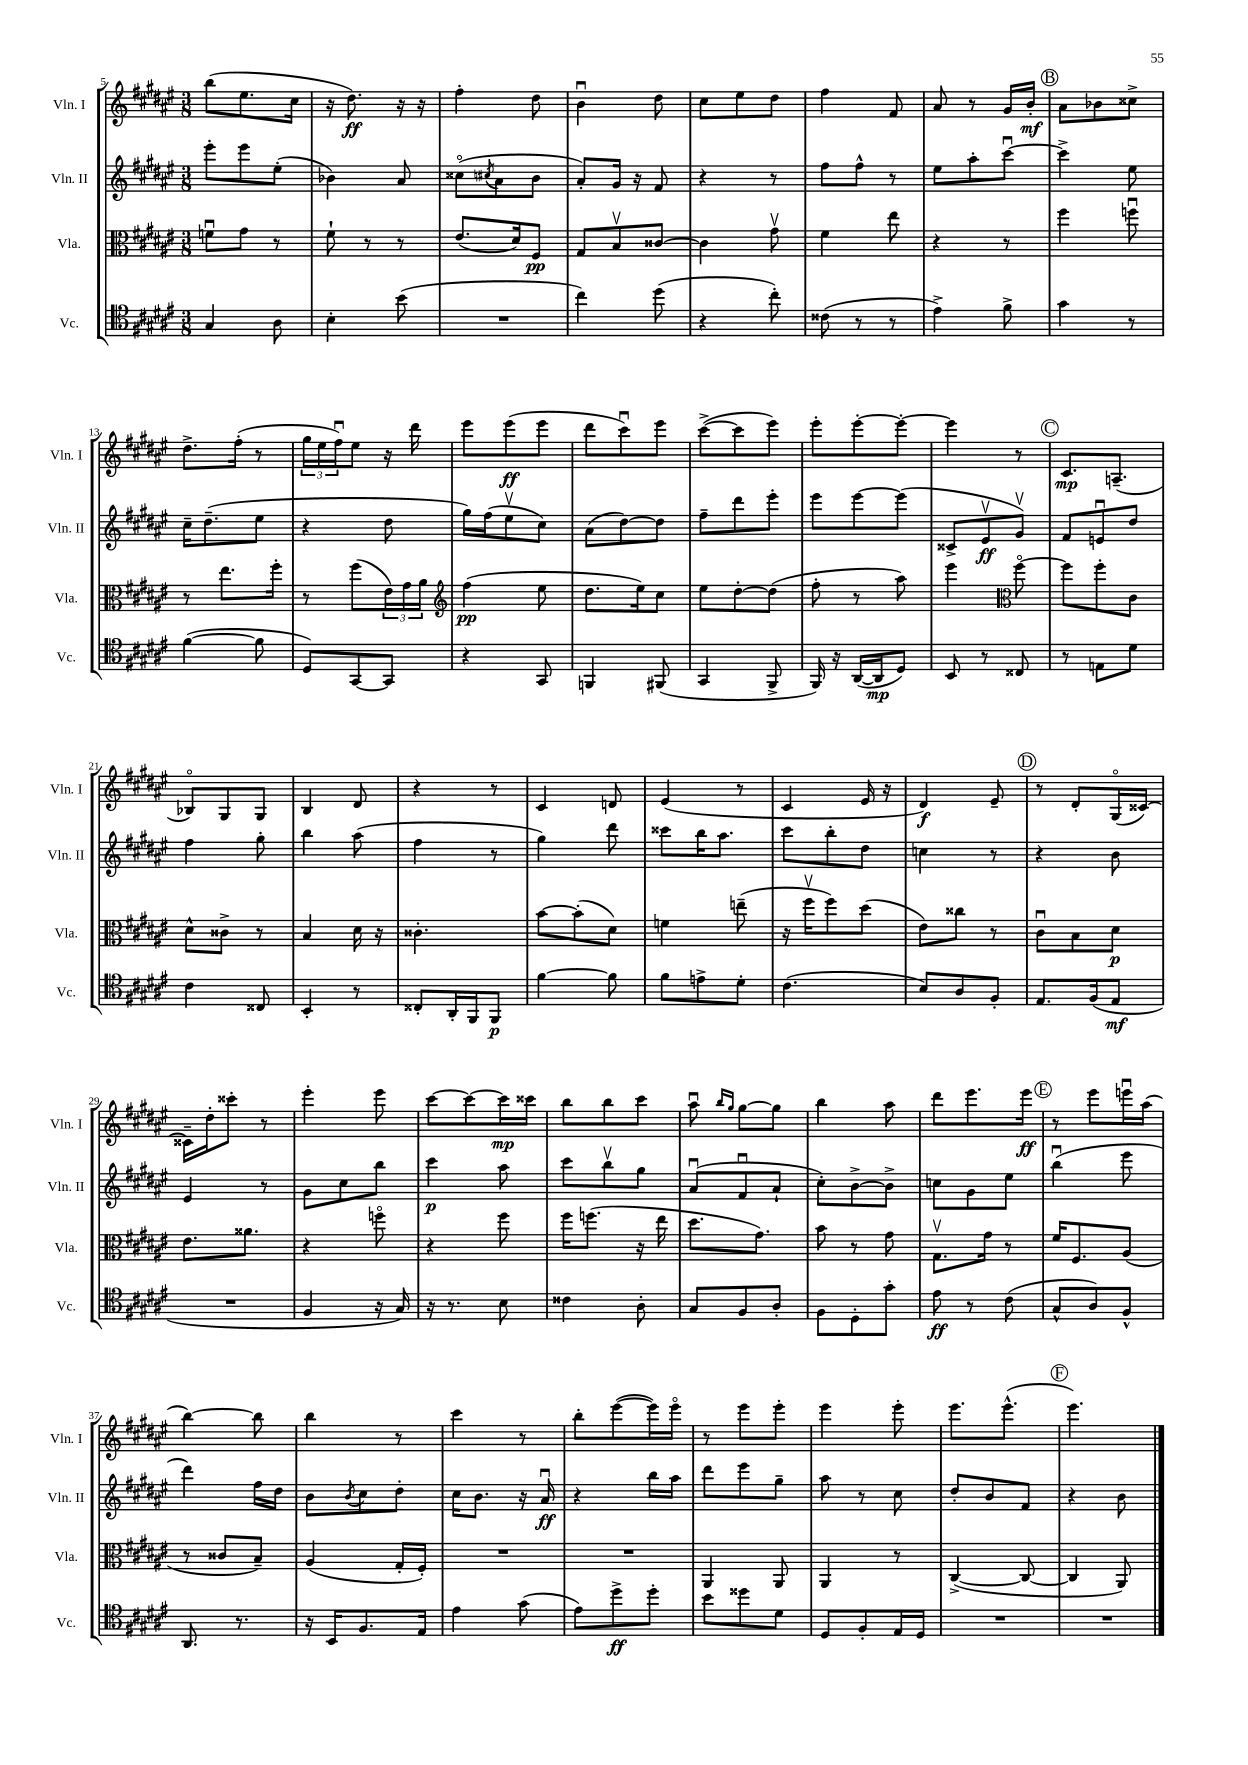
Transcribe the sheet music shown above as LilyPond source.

<<
\new StaffGroup <<
\new Staff = "s0" \with { instrumentName = "Vln. I" shortInstrumentName = "Vln. I" } {
    \clef treble \key fis \major \numericTimeSignature \time 3/8
    b''8( eis''8. cis''16 |
    r16 dis''8.\ff) r16 r16 |
    fis''4-. dis''8 |
    b'4\downbow dis''8 |
    cis''8 eis''8 dis''8 |
    fis''4 fis'8 |
    ais'8 r8 gis'16 b'16-.\mf |
    \mark \markup { \circle "B" } ais'8 bes'8 cisis''8-> |
    dis''8.-> fis''16-.( r8 |
    \tuplet 3/2 { gis''16 eis''16 fis''16\downbow) } eis''8 r16 dis'''16 |
    eis'''8 eis'''8\ff( eis'''8 |
    dis'''8 cis'''8\downbow) eis'''8 |
    cis'''8~->( cis'''8 eis'''8) |
    eis'''8-. eis'''8~-. eis'''8~-. |
    eis'''4 r8 |
    \mark \markup { \circle "C" } cis'8.\mp a8.--( |
    bes8\flageolet) gis8 gis8 |
    b4 dis'8 |
    r4 r8 |
    cis'4 d'8 |
    eis'4( r8 |
    cis'4 eis'16 r16 |
    dis'4\f) eis'8-- |
    \mark \markup { \circle "D" } r8 dis'8-. gis16\flageolet( cisis'16~) |
    cisis'16-- dis''16-. cisis'''8-. r8 |
    eis'''4-. eis'''8 |
    cis'''8~ cis'''8~ cis'''16\mp cisis'''16 |
    b''8 b''8 cis'''8 |
    ais''8\downbow \grace { b''16 gis''16 } gis''8~ gis''8 |
    b''4 ais''8 |
    dis'''8 eis'''8. eis'''16\ff |
    \mark \markup { \circle "E" } r8 eis'''8 e'''16\downbow ais''16( |
    b''4~) b''8 |
    b''4 r8 |
    cis'''4 r8 |
    b''8-. eis'''8~( eis'''16) eis'''16\flageolet |
    r8 eis'''8 eis'''8-. |
    eis'''4 eis'''8-. |
    eis'''8. eis'''8.-^( |
    \mark \markup { \circle "F" } eis'''4.) \bar "|." |
}
\new Staff = "s1" \with { instrumentName = "Vln. II" shortInstrumentName = "Vln. II" } {
    \clef treble \key fis \major \numericTimeSignature \time 3/8
    eis'''8-. eis'''8 eis''8-.( |
    bes'4) ais'8 |
    cisis''8\flageolet( \acciaccatura { cis''8 } ais'8 b'8 |
    ais'8-.) gis'16 r16 fis'8 |
    r4 r8 |
    fis''8 fis''8-^ r8 |
    eis''8 ais''8-. cis'''8~\downbow |
    \mark \markup { \circle "B" } cis'''4-> eis''8 |
    cis''16-- dis''8.--( eis''8 |
    r4 dis''8 |
    gis''16) fis''16( eis''8\upbow cis''8) |
    ais'8( dis''8~) dis''8 |
    fis''8-- dis'''8 eis'''8-. |
    eis'''8 eis'''8~ eis'''8( |
    cisis'8-> eis'8\upbow\ff gis'8\upbow) |
    \mark \markup { \circle "C" } fis'8 e'8\downbow dis''8 |
    fis''4 gis''8-. |
    b''4 ais''8( |
    fis''4 r8 |
    gis''4) dis'''8 |
    cisis'''8 b''16 ais''8. |
    cis'''8 b''8-. dis''8 |
    c''4 r8 |
    \mark \markup { \circle "D" } r4 b'8 |
    eis'4 r8 |
    gis'8 cis''8 b''8 |
    cis'''4\p ais''8 |
    cis'''8 b''8\upbow gis''8 |
    ais'8\downbow( fis'8\downbow ais'8-! |
    cis''8-.) b'8~-> b'8-> |
    c''8 gis'8 eis''8 |
    \mark \markup { \circle "E" } b''4\downbow( eis'''8 |
    dis'''4) fis''16 dis''16 |
    b'8 \acciaccatura { b'8 } cis''8 dis''8-. |
    cis''16 b'8. r16 ais'16\downbow\ff |
    r4 b''16 ais''16 |
    dis'''8 eis'''8 gis''8-- |
    ais''8 r8 cis''8 |
    dis''8-. b'8 fis'8 |
    \mark \markup { \circle "F" } r4 b'8 \bar "|." |
}
\new Staff = "s2" \with { instrumentName = "Vla." shortInstrumentName = "Vla." } {
    \clef alto \key fis \major \numericTimeSignature \time 3/8
    f'8\downbow gis'8 r8 |
    fis'8-! r8 r8 |
    eis'8.( dis'16) fis8\pp |
    gis8 b8\upbow cisis'8~ |
    cisis'4 gis'8\upbow |
    fis'4 eis''8 |
    r4 r8 |
    \mark \markup { \circle "B" } fis''4 f''8\downbow |
    r8 eis''8. fis''16-. |
    r8 fis''8( \tuplet 3/2 { eis'16) gis'16 ais'16 } |
    \clef treble fis''4\pp( eis''8 |
    dis''8. eis''16) cis''8 |
    eis''8 dis''8~-. dis''8( |
    fis''8-. r8 ais''8) |
    eis'''4 \clef alto fis''8~\flageolet |
    \mark \markup { \circle "C" } fis''8 fis''8-. cis'8 |
    dis'8-^ cisis'8-> r8 |
    b4 dis'16 r16 |
    cisis'4.-. |
    b'8~ b'8-.( dis'8) |
    f'4 e''8--( |
    r16 fis''16\upbow fis''8) dis''8( |
    eis'8) cisis''8 r8 |
    \mark \markup { \circle "D" } cis'8\downbow b8 dis'8\p |
    eis'8. aisis'8. |
    r4 f''8\flageolet |
    r4 fis''8 |
    fis''16 f''8.( r16 eis''16 |
    dis''8. gis'8.) |
    b'8 r8 gis'8 |
    gis8.\upbow gis'16 r8 |
    \mark \markup { \circle "E" } fis'16 fis8. ais8( |
    r8 cisis'8 b8--) |
    ais4( gis16-. fis16-.) |
    R4. |
    R4. |
    ais,4 ais,8 |
    ais,4 r8 |
    cis4~->( cis8~ |
    \mark \markup { \circle "F" } cis4 ais,8) \bar "|." |
}
\new Staff = "s3" \with { instrumentName = "Vc." shortInstrumentName = "Vc." } {
    \clef tenor \key fis \major \numericTimeSignature \time 3/8
    gis4 ais8 |
    b4-. b'8( |
    R4. |
    cis''4) dis''8( |
    r4 cis''8-.) |
    cisis'8( r8 r8 |
    eis'4->) fis'8-> |
    \mark \markup { \circle "B" } gis'4 r8 |
    fis'4~( fis'8 |
    dis8) gis,8~ gis,8 |
    r4 gis,8 |
    f,4 fis,8( |
    gis,4 fis,8-> |
    fis,16) r16 ais,16~( ais,16\mp dis8) |
    b,8 r8 cisis8 |
    \mark \markup { \circle "C" } r8 e8 dis'8 |
    cis'4 cisis8 |
    b,4-. r8 |
    cisis8-. ais,16-. fis,16 fis,8\p |
    fis'4~ fis'8 |
    fis'8 e'8-> dis'8-. |
    cis'4.( |
    b8) ais8 fis8-. |
    \mark \markup { \circle "D" } eis8. fis16( eis8\mf |
    R4. |
    fis4 r16 gis16) |
    r16 r8. b8 |
    cisis'4 ais8-. |
    gis8 fis8 ais8-. |
    fis8 dis8-. gis'8-. |
    eis'8\ff r8 cis'8( |
    \mark \markup { \circle "E" } gis8-^ ais8) fis8-^ |
    ais,8. r8. |
    r16 b,16 fis8. eis16 |
    eis'4 gis'8( |
    eis'8) dis''8->\ff dis''8-. |
    b'8 disis''8 dis'8 |
    dis8 fis8-. eis16 dis16 |
    R4. |
    \mark \markup { \circle "F" } R4. \bar "|." |
}
>>
>>
\layout { \context { \Score currentBarNumber = #5 } }
